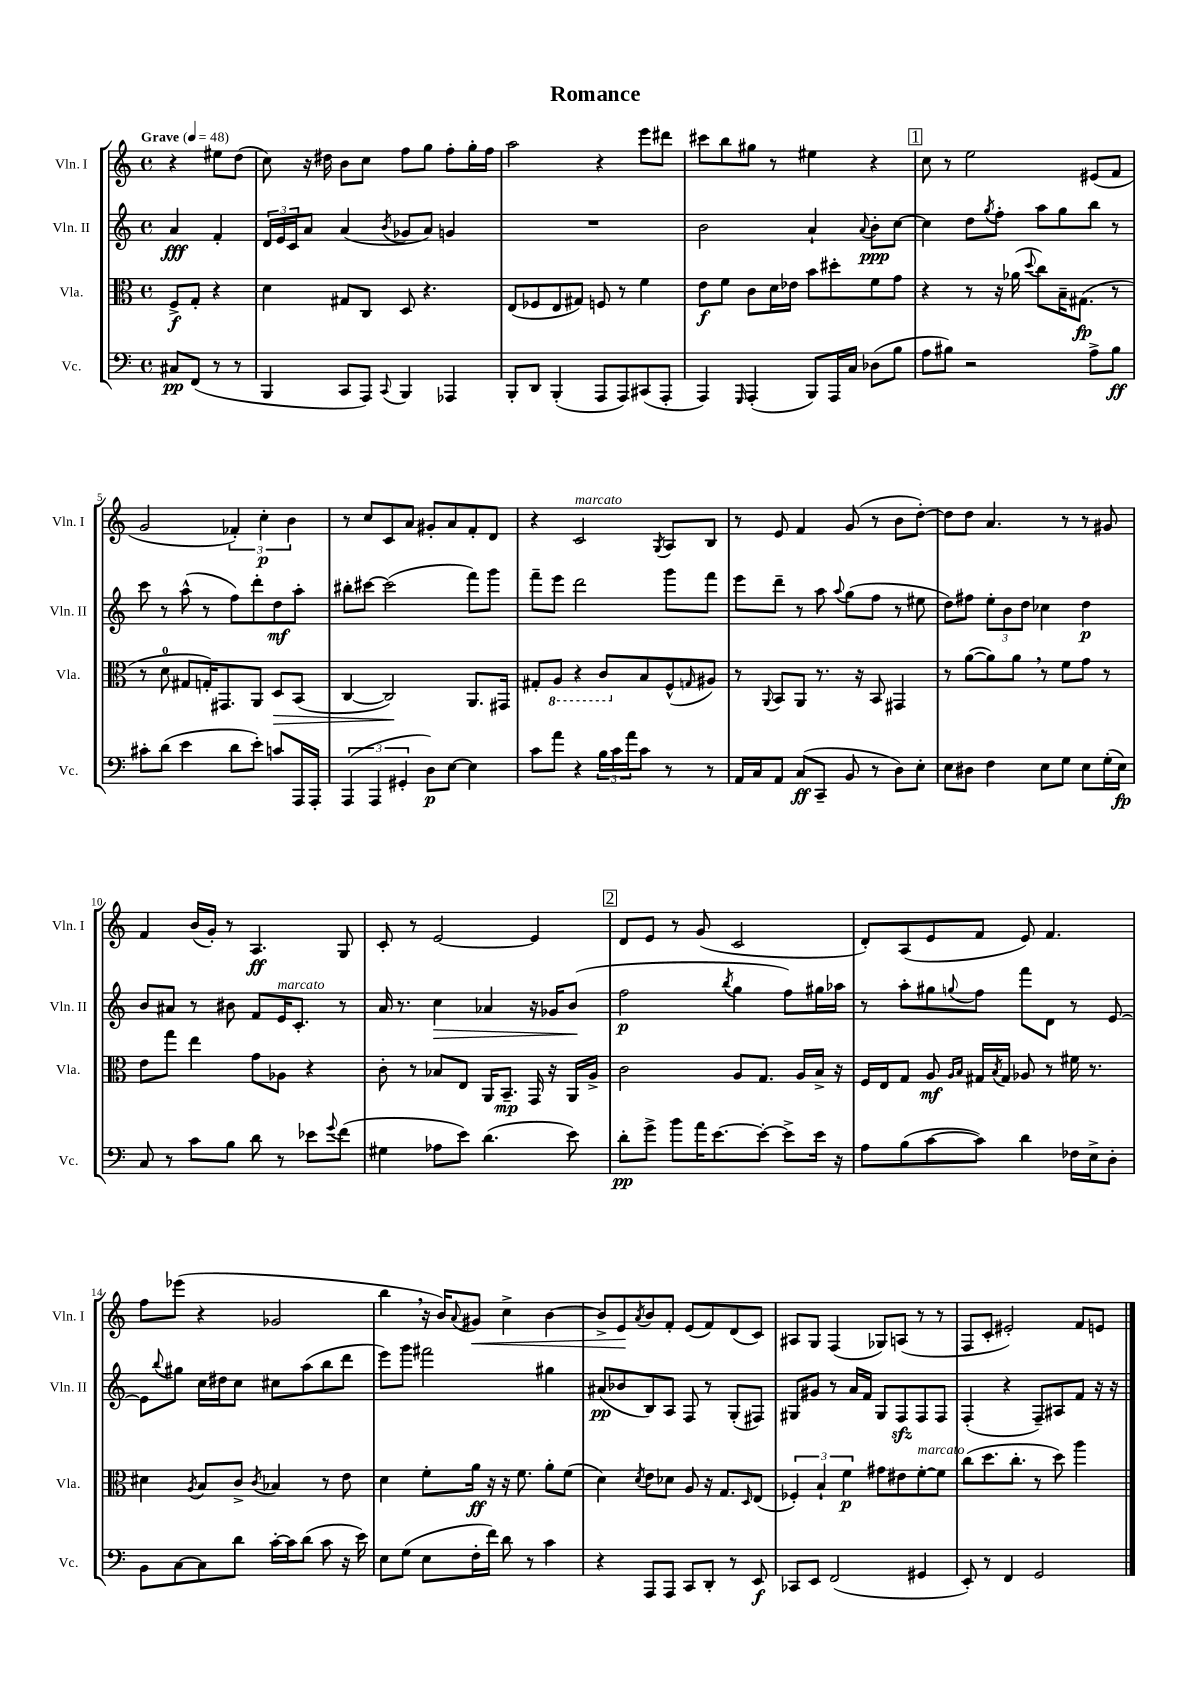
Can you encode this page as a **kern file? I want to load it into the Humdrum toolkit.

**kern	**kern	**kern	**kern
*staff4	*staff3	*staff2	*staff1
*clefF4	*clefC3	*clefG2	*clefG2
*k[]	*k[]	*k[]	*k[]
*M4/4	*M4/4	*M4/4	*M4/4
*met(c)	*met(c)	*met(c)	*met(c)
*MM48	*MM48	*MM48	*MM48
8C#/L	8F^/L	4a/	4r
(8FF/J	8G'/J	.	.
8r	4r	4f'/	8ee#\L
8r	.	.	(8dd\J
=	=	=	=
4BBB/	4d\	24d/LL	8cc\)
.	.	24e/	.
.	.	24c/J	.
.	.	8a/J	16r
.	.	.	16dd#\
8CC/L	8G#/L	(4a/	8b\L
8AAA/J)	8C/J	.	8cc\J
8qqCC/	.	8qb/	.
4BBB/	8D/	8g-/L	8ff\L
.	4.r	8a/J)	8gg\J
4AAA-/	.	4g/	8ff'\L
.	.	.	16gg'\L
.	.	.	16ff\JJ
=	=	=	=
8BBB'/L	(8E/L	1r	2aa\
8DD/J	8F-/	.	.
(4BBB'/	8E/	.	.
.	8G#/J)	.	.
8AAA/L	8F/	.	4r
8AAA/)	8r	.	.
(8CC#/	4f\	.	8eee\L
8AAA'/J	.	.	8ddd#\J
=	=	=	=
4AAA/)	8e\L	2b\	8ccc#\L
.	8f\J	.	8bb\
16qqGGG/	.	.	.
(4AAA'/	8c\L	.	8gg#\J
.	16d\L	.	8r
.	16e-\JJ	.	.
8BBB/L)	8b\L	4a`/	4ee#\
16AAA/L	8dd#'\	.	.
16C/JJ	.	.	.
.	.	8qqa/	.
(8D-\L	8f\	8b'\L	4r
8B\J	8g\J	[8cc\J	.
=	=	=	=
8A\L	4r	4cc\]	8cc\
8B#\J)	.	.	8r
2r	8r	8dd\L	2ee\
.	.	8qgg/	.
.	16r	8ff'\J	.
.	(16a-\	.	.
.	8qqdd/	.	.
.	8cc\L)	8aa\L	.
.	16B~\K	8gg\	.
.	(8.G#\J	.	.
8A^\L	.	8bb\J	(8e#/L
8B#\J	8r	8r	8f/J
=	=	=	=
8c#'\L	8r	8ccc\	2g/
(8d\J	8d\	8r	.
4e\	8G#/L	(8aa^^\	.
.	16G'/K)	8r	.
.	8.GG#/	.	.
8d\L	.	8ff\L)	6f-'/)
8e'\J)	8AA/J	8ddd'\	.
.	.	.	6cc'\
8c/L	8D/L	8dd\	.
.	.	.	6b\
16AAA/L	(8BB/J	8aa'\J	.
16AAA'/JJ	.	.	.
=	=	=	=
(6AAA/	[4C/	8bb#'\L	8r
.	.	[8ccc#\J	8cc/L
6AAA/	.	.	.
.	2C/])	(2ccc#\]	8c/
6GG#'/	.	.	.
.	.	.	8a/J
8D\L)	.	.	8g#'/L
[8E\J	.	.	8a/
4E\]	8.AA/L	8fff\L)	8f'/
.	.	8ggg\J	8d/J
.	16GG#/Jk	.	.
=	=	=	=
8c\L	8G#'/L	8fff~\L	4r
8a\J	8AA/J	8eee\J	.
4r	4r	2ddd\	2c/
24B\LL	8C/L	.	.
24c\	.	.	.
24a\J	.	.	.
8c\J	8B/	.	.
.	.	.	8qG/
8r	(8F^^/	8ggg\L	8A/L
.	16qqG/	.	.
8r	8A#/J)	8fff\J	8B/J
=	=	=	=
16AA/LL	8r	8eee\L	8r
16C/J	.	.	.
.	8qqAA/	.	.
8AA/J	8BB/L	8ddd~\J	8e/
(8C/L	8AA/J	8r	4f/
8CC~/J	8.r	8aa\	.
.	.	8qqaa/	.
8BB/	.	(8gg\L	(8g/
.	16r	.	.
8r	8BB/	8ff\J	8r
8D\L)	4GG#/	8r	8b\L
8E'\J	.	8ee#\	[8dd'\J)
=	=	=	=
8E\L	8r	8dd\L)	8dd\]L
8D#\J	([8a\L	8ff#\J	8dd\J
4F\	8a\])	12ee'\L	4.a/
.	.	12b\	.
.	8a\J	.	.
.	.	12dd\J	.
8E\L	8r	4cc-\	.
8G\J	8f\L	.	8r
8E\L	8g\J	4dd\	8r
(16G'\L	8r	.	8g#/
16E\JJ)	.	.	.
=	=	=	=
8C/	8e\L	8b/L	4f/
8r	8gg\J	8a#/J	.
8c\L	4ee\	8r	(16b/LL
.	.	.	16g'/JJ)
8B\J	.	8b#\	8r
8d\	8g\L	8f/L	4.A/
8r	8A-\J	16e/K	.
.	.	8.c'/J	.
8e-\L	4r	.	.
8qqg/	.	.	.
(8f\J	.	8r	8G/
=	=	=	=
4G#\	8c'\	16a/	8c'/
.	.	8.r	.
.	8r	.	8r
8A-\L	8B-/L	4cc\	[2e/
8e\J)	8E/J	.	.
(4.d\	16AA/LK	4a-/	.
.	8.BB~/J	.	.
.	16GG/	16r	4e/]
.	16r	16g-/LK	.
8e\)	16AA/LL	(8b/J	.
.	16A^/JJ	.	.
=	=	=	=
8d'\L	2c\	2ff\	8d/L
8g^\J	.	.	8e/J
8b\L	.	.	8r
16a\K	.	.	(8g/
[8.e\	.	.	.
.	.	8qbb/	.
.	8A/L	4gg\	2c/
8e'\_J	8.G/J	.	.
8e^\]L	.	8ff\L)	.
.	16A/LL	.	.
16e\Jk	16B^/JJ	16gg#\L	.
16r	16r	16aa-\JJ	.
=	=	=	=
8A\L	16F/LL	8r	8d'/L)
.	16E/J	.	.
(8B\	8G/J	8aa'\L	(8A/
[8c\	8A/	8gg#\	8e/
.	16qqA/LL	.	.
.	16qqB/JJ	8qqgg/	.
8c\]J)	16G#/LL	8ff\J	8f/J
.	8qB/	.	.
.	16G#/JJ	.	.
4d\	8A-/	8fff\L	8e/)
.	8r	8d\J	4.f/
16F-\LL	16f#\	8r	.
16E^\J	8.r	.	.
8D'\J	.	[8e/	.
=	=	=	=
8BB\L	4d#\	8e\]L	8ff\L
.	.	8qqbb/	.
[8C\	.	8gg#\J	(8eee-\J
.	8qA/	.	.
8C\]	8B/L	16cc\LL	4r
.	.	16dd#\J	.
8d\J	8c^/J	8cc\J	.
.	8qc/	.	.
[16c'\LL	4B-/	8cc#\L	2g-/
16c\]J	.	.	.
(8d\J	.	(8aa\	.
8c\	8r	8bb\	.
16r	8e\	8ddd\J	.
16e\)	.	.	.
=	=	=	=
8E\L	4d\	8eee\L)	4bb\
(8G\J	.	8ggg\J	.
8E\L	8f'\L	2fff#\	16r
.	.	.	16b/LK)
.	.	.	8qqa/
16F'\L	16a\Jk	.	8g#/J
16f\JJ)	16r	.	.
8d\	16r	.	4cc^\
.	8.f\	.	.
8r	.	.	.
4c\	8a'\L	4gg#\	[4b\
.	(8f\J	.	.
=	=	=	=
4r	4d\)	(8a#/L	8b^/]L
.	.	8b-/	8e/
.	8qd/	.	8qa/
8AAA/L	8e\L	8B/)	8b/
8AAA/J	8d-\J	8A/J	8f'/J
8CC/L	8A/	8F/	(8e/L
8DD'/J	16r	8r	8f/)
.	8.G/L	.	.
8r	.	(8G'/L	(8d/
.	16qqD/	.	.
8EE/	(8E/J	8F#/J)	8c/J)
=	=	=	=
8CC-/L	6F-'/)	8G#/L	8A#/L
8EE/J	.	8g#/J	8G/J
.	6B`/	.	.
(2FF/	.	8r	(4F/
.	6f\	.	.
.	.	16a/LL	.
.	.	16f/JJ	.
.	8g#\L	8G#/L	8G-/L)
.	8e#\	8F/	(8A/J
4GG#/	[8f'\	8F/	8r
.	8f\]J	8F/J	8r
=	=	=	=
8EE'/)	(8cc\L	(4F'/	8F/L
8r	8.dd\	.	8c'/J
4FF/	.	4r	2e#'/)
.	8.cc'\J	.	.
2GG/	8r	8F~/L)	.
.	8dd\)	8A#/	.
.	4aa\	8f/J	8f/L
.	.	16r	8e/J
.	.	16r	.
==	==	==	==
*-	*-	*-	*-
